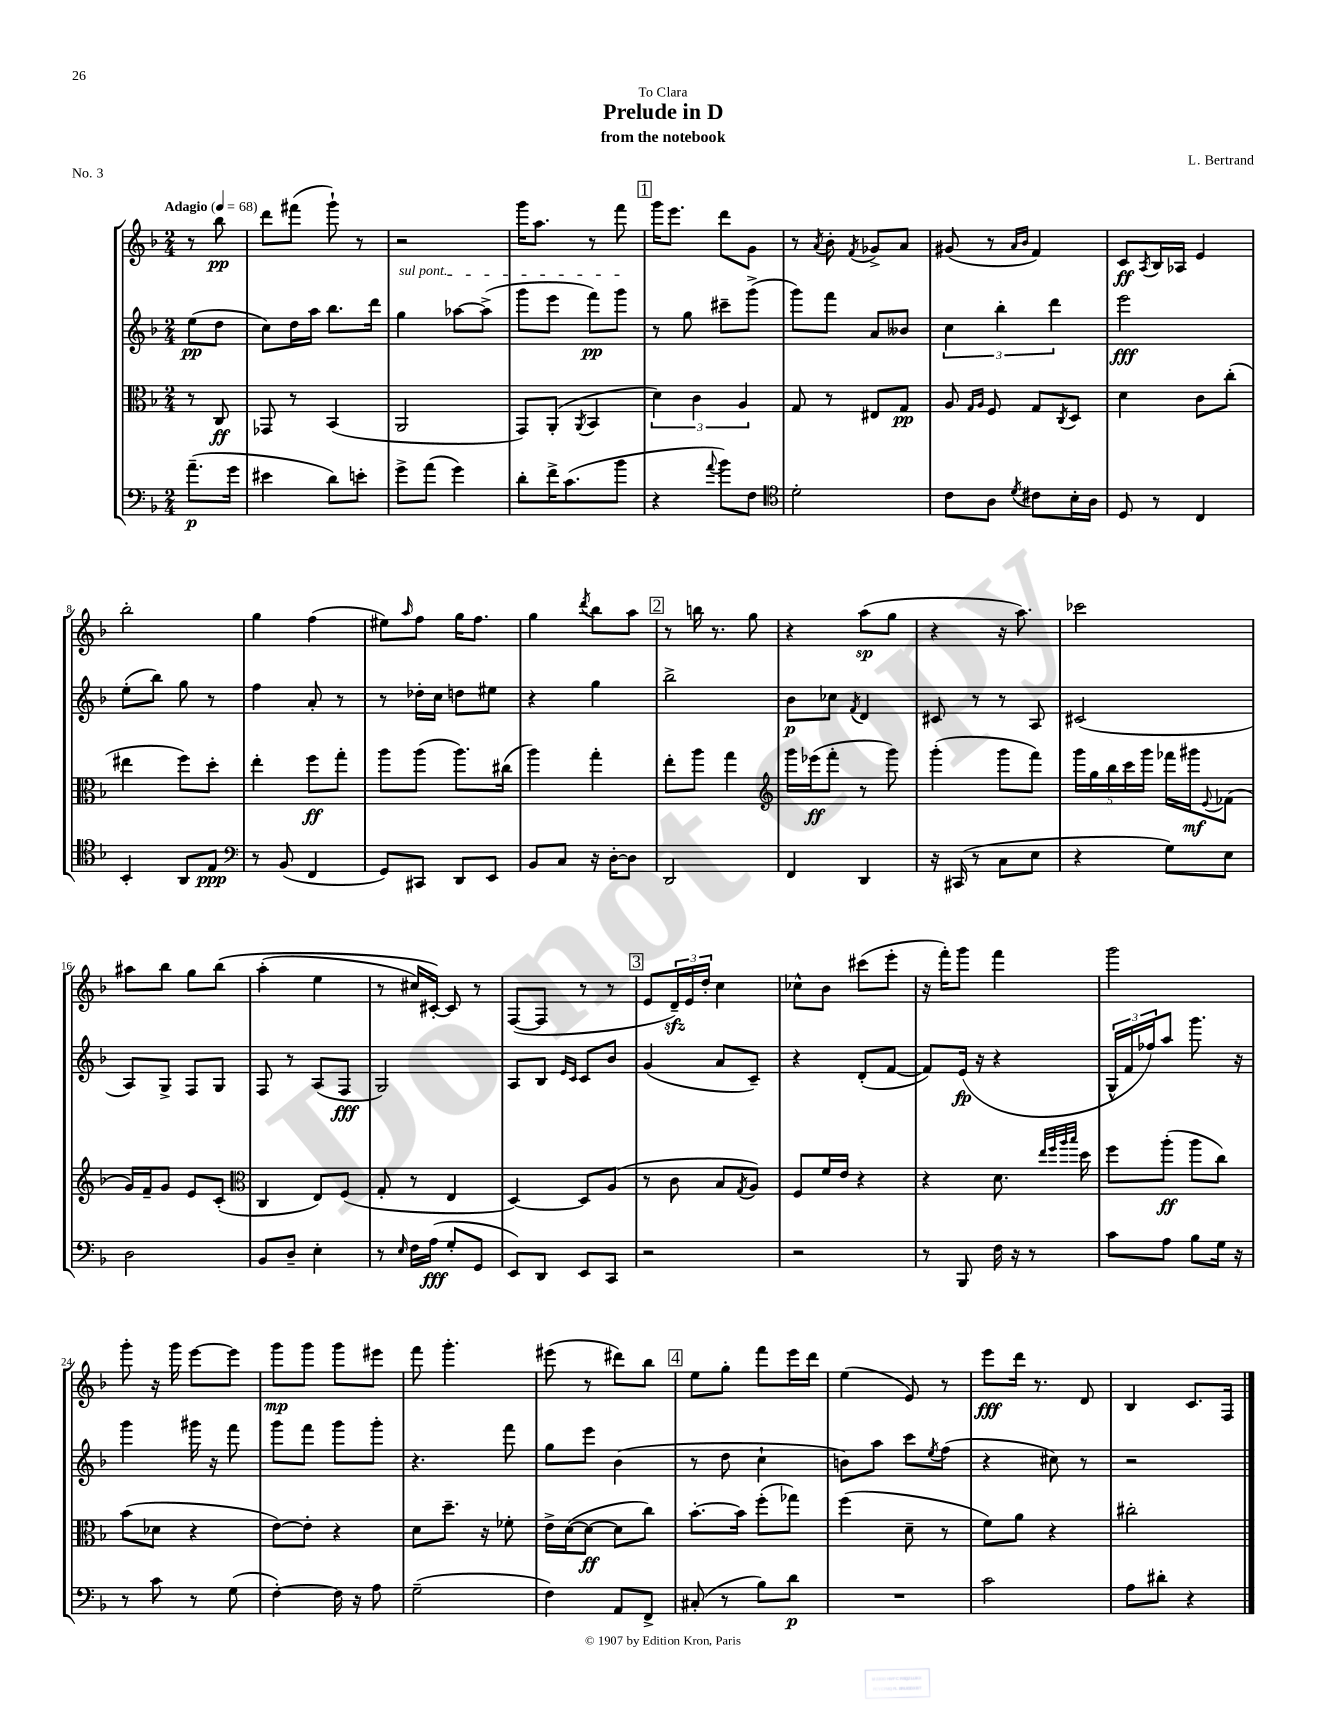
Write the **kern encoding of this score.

**kern	**kern	**kern	**kern
*staff4	*staff3	*staff2	*staff1
*clefF4	*clefC3	*clefG2	*clefG2
*k[b-]	*k[b-]	*k[b-]	*k[b-]
*M2/4	*M2/4	*M2/4	*M2/4
*MM68	*MM68	*MM68	*MM68
(8.a~\L	8r	(8ee\L	8r
.	8C/	8dd\J	8bb-\
16g\Jk	.	.	.
=	=	=	=
4e#\	8GG-/	8cc\L)	8ddd\L
.	8r	16dd\L	(8fff#\J
.	.	16aa\JJ	.
8d\L)	(4BB-/	8.bb-\L	8ggg`\)
8e'\J	.	.	8r
.	.	16ddd\Jk	.
=	=	=	=
8g^\L	2AA/	4gg\	2r
(8a\J	.	.	.
4g\)	.	[8aa-\L	.
.	.	(8aa-^\]J	.
=	=	=	=
8d'\L	8GG/L)	8ggg\L	16ggg\LK
.	.	.	8.aa\J
16f^\K	(8AA'/J	8eee\J	.
(8.c\	.	.	.
.	8qAA/	.	.
.	4BB-/	8fff\L)	8r
8b-\J	.	8ggg\J	8fff\
=	=	=	=
4r	6d\)	8r	16ggg\LK
.	.	.	8.eee\J
.	.	8gg\	.
.	6c\	.	.
8qqa/	.	.	.
8b-\L)	.	8ccc#~\L	8ddd\L
.	6A/	.	.
8F\J	.	(8ggg^\J	8g\J
=	=	=	=
*clefC4	*	*	*
2d'\	8G/	8ggg\L)	8r
.	.	.	8qa/
.	8r	8fff\J	8b-'\
.	.	.	8qf/
.	8E#/L	8a/L	8g-^/L
.	8G/J	8b--/J	8a/J
=	=	=	=
8c\L	8A/	6cc\	(8g#/
.	16qqG/LL	.	.
.	16qqA/JJ	.	.
8A\J	8F/	.	8r
.	.	6bb-'\	.
.	.	.	16qqa/LL
8qd/	.	.	16qqb-/JJ
8c#\L	8G/L	.	4f/)
.	.	6ddd\	.
.	8qC/	.	.
16B-'\L	8D/J	.	.
16A\JJ	.	.	.
=	=	=	=
8D/	4d\	2eee\	8c/L
.	.	.	8qA/
8r	.	.	16B-/L
.	.	.	16A-/JJ
4C/	8c\L	.	4e/
.	(8cc'\J	.	.
=	=	=	=
4BB-'/	4ee#\	(8ee'\L	2bb-'\
.	.	8bb-\J)	.
8AA/L	8ff\L)	8gg\	.
8E/J	8dd'\J	8r	.
=	=	=	=
*clefF4	*	*	*
8r	4ee'\	4ff\	4gg\
(8BB-/	.	.	.
4FF/	8ff\L	8a'/	(4ff\
.	8gg'\J	8r	.
=	=	=	=
8GG/L)	8aa\L	8r	8ee#\L)
.	.	.	16qqaa/
8CC#/J	(8aa\J	16dd-'\LL	8ff\J
.	.	16cc\JJ	.
8DD/L	8.aa\L)	8dd\L	16gg\LK
.	.	.	8.ff\J
8EE/J	.	8ee#\J	.
.	(16cc#\Jk	.	.
=	=	=	=
8BB-/L	4aa\)	4r	4gg\
8C/J	.	.	.
.	.	.	8qddd/
16r	4gg'\	4gg\	8bb-\L
[16D'\LK	.	.	.
8D\]J	.	.	8aa\J
=	=	=	=
2DD/	8ee'\L	2bb-^\	8r
.	8aa\J	.	16bb\
.	.	.	8.r
.	4gg\	.	.
.	.	.	8gg\
=	=	=	=
*	*clefG2	*	*
4FF/	16ggg\LL	8b-\L	4r
.	(16eee-\J	.	.
.	8fff'\J	8cc-\J	.
.	.	8qf/	.
4DD/	8r	4d/	(8aa\L
.	8ggg\)	.	8gg\J
=	=	=	=
16r	(4ggg'\	8c#/	4r
(16CC#/	.	.	.
8r	.	8r	.
8C\L	8ggg\L	8r	16r
.	.	.	8.aa\)
8E\J	8fff\J)	8A/	.
=	=	=	=
4r	20ggg\LL	(2c#/	2ccc-\
.	20gg\	.	.
.	20bb-\	.	.
.	20ccc\	.	.
.	20ggg\JJ	.	.
8G\L)	16fff-\LL	.	.
.	16ggg#\J	.	.
.	8qqe/	.	.
8E\J	(8f-\J	.	.
=	=	=	=
2D\	16g/LL)	8A/L)	8aa#\L
.	16f~/J	.	.
.	8g/J	8G^/J	8bb-\J
.	8e/L	8F/L	8gg\L
.	(8c'/J	8G/J	&(8bb-\J
=	=	=	=
*	*clefC3	*	*
8BB-/L	4C/	8F/	(4aa'\
8D~/J	.	8r	.
4E'\	8E/L)	(8A/L	4ee\
.	(8F/J	8F/J	.
=	=	=	=
8r	8G'/	2G/)	8r
16qqE/	.	.	.
16F\LL	8r	.	16cc#/LL)
(16A\JJ	.	.	[16c#'/JJ&)
8G'/L	4E/	.	8c#/]
8GG/J	.	.	8r
=	=	=	=
8EE/L)	[4D/)	8A/L	([8F/L
8DD/J	.	8B-/J	8F/]J
.	.	16qqe/LL	.
.	.	16qqc/JJ	.
8EE/L	8D/]L	8c/L	8r
8CC/J	(8A/J	8b-/J	8r
=	=	=	=
2r	8r	(4g/	8e/L
.	8c\	.	24d~/L)
.	.	.	24e/
.	.	.	24dd'/JJ
.	8B-/L	8a/L	4cc\
.	8qG/	.	.
.	8A/J)	8c~/J)	.
=	=	=	=
2r	8F/L	4r	8cc-^^\L
.	16f/L	.	8b-\J
.	16e/JJ	.	.
.	4r	(8d'/L	(8ccc#\L
.	.	[8f/J	8eee'\J
=	=	=	=
8r	4r	8f/]L)	16r
.	.	.	16fff'\LK)
8BBB-/	.	(16e/Jk	8ggg\J
.	.	16r	.
16F\	8.d\	4r	4fff\
16r	.	.	.
8r	.	.	.
.	32qqee/LLL	.	.
.	32qqff/	.	.
.	32qqaa/	.	.
.	32qqbb-/JJJ	.	.
.	16dd\	.	.
=	=	=	=
8c\L	8ff\L	24G^^/LL	2ggg\
.	.	24f/	.
.	.	24ff-/J)	.
8A\J	(8aa'\J	8aa/J	.
8B-\L	8aa\L	8.ggg\	.
16G\Jk	8cc\J)	.	.
16r	.	16r	.
=	=	=	=
8r	(8b-\L	4ggg\	8ggg'\
8c\	8d-\J	.	16r
.	.	.	16ggg\
8r	4r	16ggg#\	[8eee\L
.	.	16r	.
(8G\	.	8fff\	8eee\]J
=	=	=	=
[4F'\)	[8e\L)	8ggg\L	8ggg\L
.	8e'\]J	8fff\J	8ggg\J
16F\]	4r	8ggg\L	8ggg\L
16r	.	.	.
8A\	.	8ggg'\J	8eee#\J
=	=	=	=
(2G~\	8d\L	4.r	8fff\
.	8.dd~\J	.	4.ggg'\
.	16r	.	.
.	8f-'\	8fff\	.
=	=	=	=
4F\)	16e^\LL	8gg\L	(8eee#\
.	([16d\J	.	.
.	8d\_J	8eee\J	8r
8AA/L	8d\]L	(4b-\	8ddd#\L)
8FF^/J	8cc\J)	.	8bb-\J
=	=	=	=
(8C#'/	[8.b-'\L	8r	8ee\L
8r	.	8dd\	8gg'\J
.	16b-\]Jk	.	.
8B-\L)	(8ff'\L	4cc`\	8fff\L
8d\J	8gg-\J)	.	16eee\L
.	.	.	16ddd\JJ
=	=	=	=
2r	(4ff\	8b\L)	(4ee\
.	.	8aa\J	.
.	8d~\	8ccc\L	8e/)
.	.	8qee/	.
.	8r	(8ff\J	8r
=	=	=	=
2c\	8f\L)	4r	8eee\L
.	8a\J	.	16ddd\Jk
.	.	.	8.r
.	4r	8cc#\)	.
.	.	8r	8d/
=	=	=	=
8A\L	2cc#'\	2r	4B-/
8d#'\J	.	.	.
4r	.	.	8.c/L
.	.	.	16F/Jk
==	==	==	==
*-	*-	*-	*-
